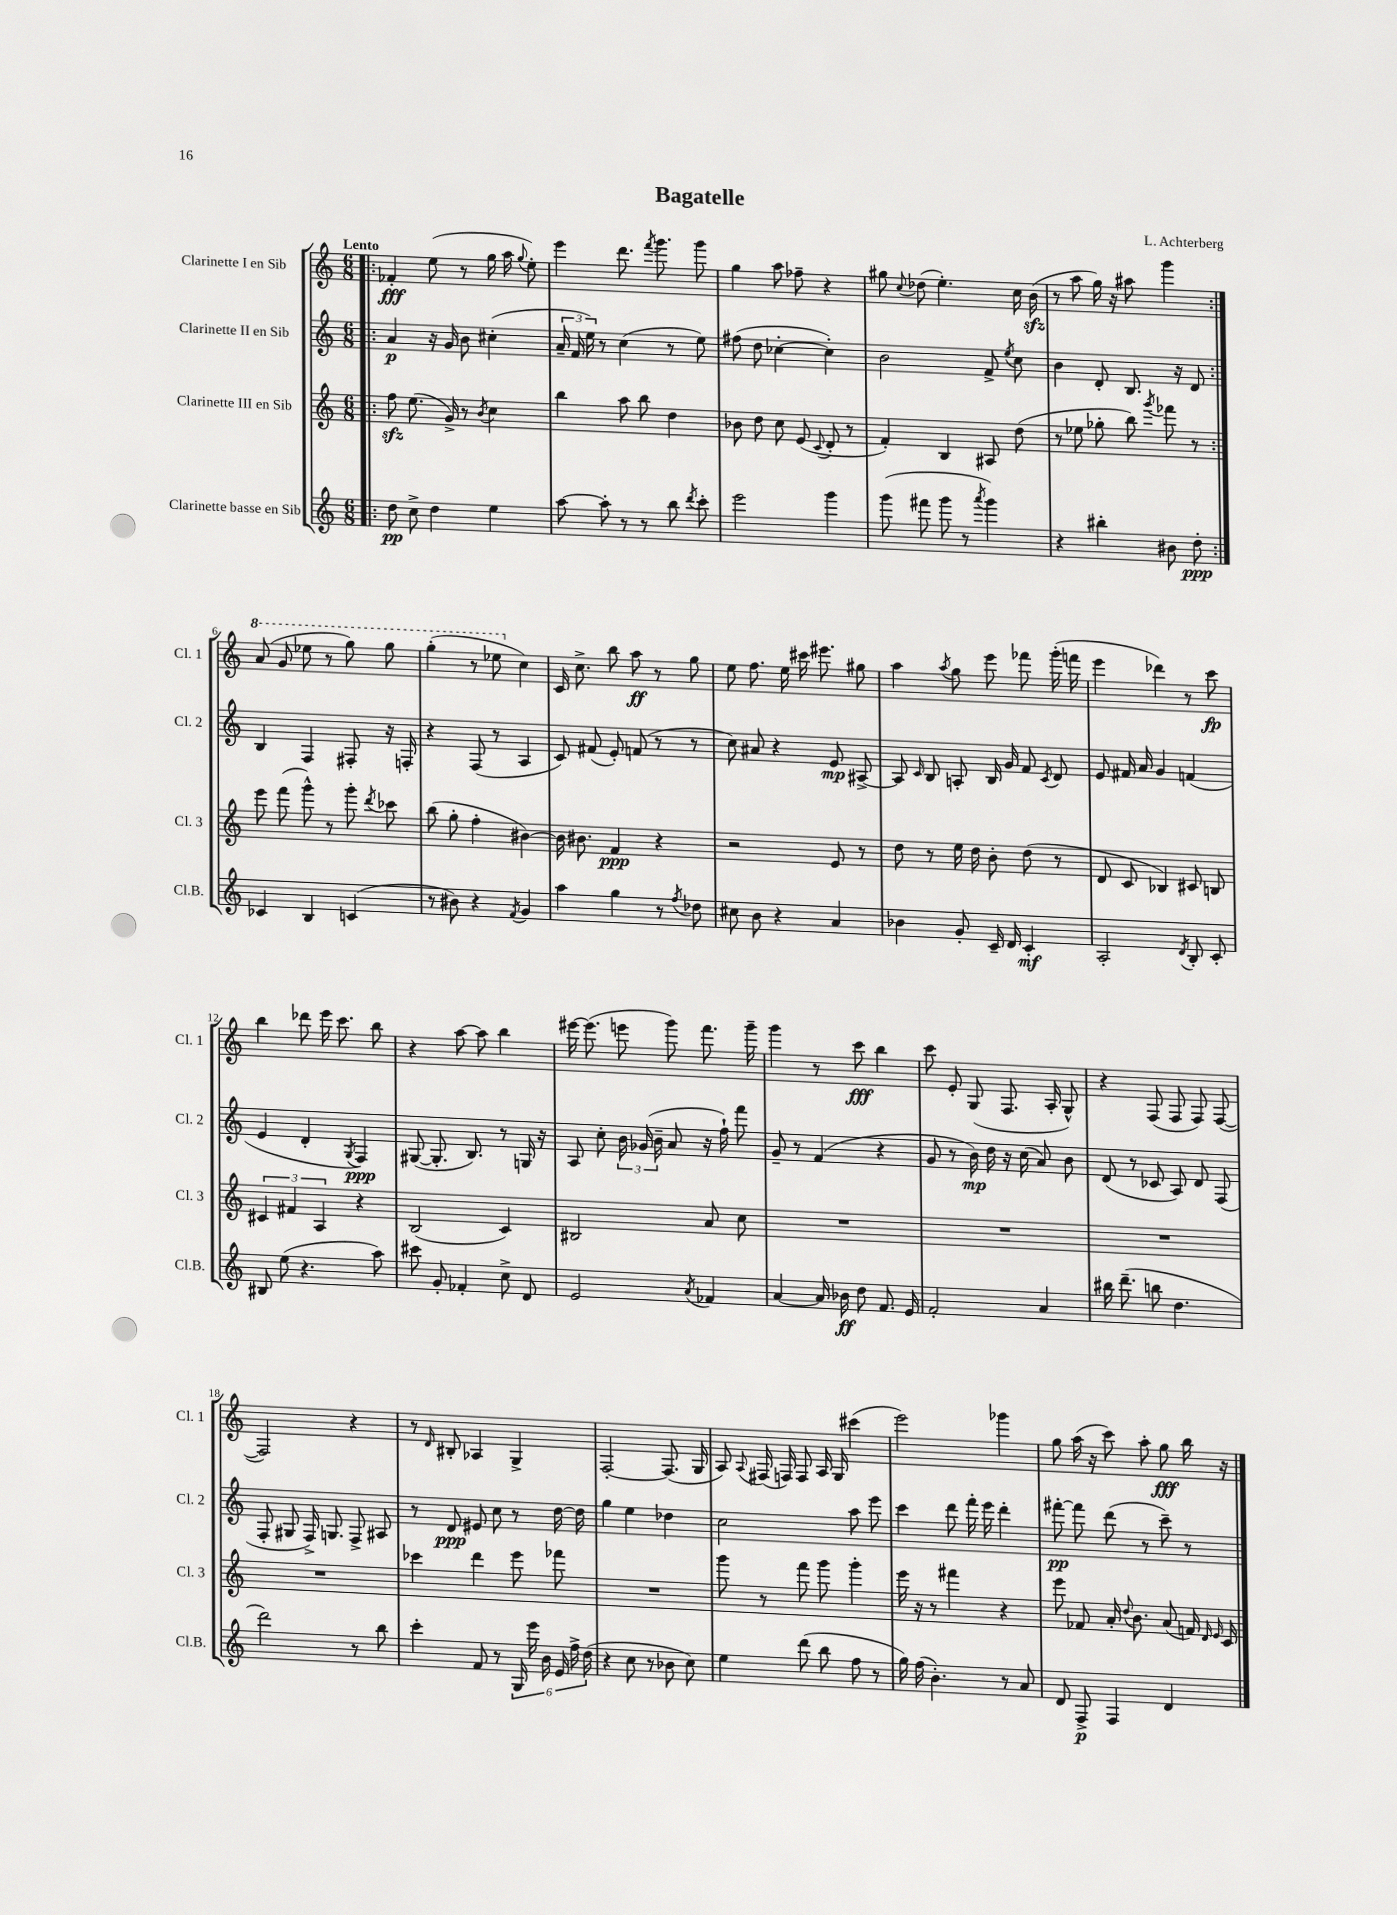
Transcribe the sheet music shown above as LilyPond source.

\header { title = "Bagatelle" composer = "L. Achterberg" }
<<
\new StaffGroup <<
\new Staff = "s0" \with { instrumentName = "Clarinette I en Sib" shortInstrumentName = "Cl. 1" } {
    \clef treble \key c \major \numericTimeSignature \time 6/8 \tempo "Lento"
    \autoBeamOff \repeat volta 2 { \bar ".|:" fes'4-.\fff e''8( r8 g''16 a''16 \appoggiatura { g''8 } e''8-.) |
    e'''4 d'''8. \acciaccatura { f'''8 } g'''8. g'''8 |
    g''4 a''8 fes''8-- r4 |
    gis''8 \appoggiatura { c''8 } des''8( e''4.-.) c''16 b'16\sfz( |
    r8 a''8 g''16) r16 ais''8 g'''4 | }
    \ottava #1 a''8( g''8 ees'''8 r8 g'''8) g'''8 |
    g'''4-.( r8 ees'''8 \ottava #0 c''4) |
    c'16 c''8.-> b''8 a''8\ff r8 g''8 |
    e''8 f''8. e''16 cis'''16 eis'''8. gis''8 |
    a''4 \acciaccatura { a''8 } g''8 e'''8 fes'''8 g'''16-.( f'''16 |
    e'''4 des'''4) r8 c'''8\fp |
    b''4 des'''8 e'''16 c'''8. b''8 |
    r4 a''8~ a''8 b''4 |
    eis'''16~ eis'''8.( e'''8 g'''8) f'''8. g'''16-- |
    g'''4 r8 c'''8\fff b''4 |
    c'''8 e'8-. g8( f8. a16-. g8-^) |
    r4 f8( f8 f8) f8~( |
    f2) r4 |
    r8 \grace { d'16 } bis8-. aes4 g4-> |
    f2~-. f8.( g16 |
    a8) \appoggiatura { a8 } fis16( f16) f8 a16 g16 cis'''4( |
    e'''2) ges'''4 |
    g''8 a''16( r16 c'''8) a''8-. g''8\fff b''16 r16 \bar "|." |
}
\new Staff = "s1" \with { instrumentName = "Clarinette II en Sib" shortInstrumentName = "Cl. 2" } {
    \clef treble \key c \major \numericTimeSignature \time 6/8
    \autoBeamOff \repeat volta 2 { \bar ".|:" a'4\p r16 g'16 b'8 cis''4-.( |
    \tuplet 3/2 { a'16-- f'16 e''16) } r8 c''4( r8 e''8) |
    fis''8( d''8 ces''4~-. ces''4-.) |
    b'2 f'8-> \acciaccatura { e''8 } c''8 |
    b'4 d'8-. b8. r16 d'8 | }
    b4 f4 fis8-. r16 f16-. |
    r4 f8( r8 a4 |
    c'8) fis'8( e'8-.) f'8( r8 r8 |
    c''8) ais'8 r4 e'8\mp ais8~-> |
    ais8 \grace { c'16 } b8 a8-. b16 g'16 f'8 \acciaccatura { c'8 } d'8 |
    e'8 fis'16 a'16 g'4 f'4( |
    e'4 d'4-. \acciaccatura { g8 } f4\ppp) |
    gis8~( gis8.-. b8.) r8 g16 r16 |
    a8 c''8-. \tuplet 3/2 { b'16 ges'16( b'16-- } a'8 r16 f''16-!) f'''8 |
    g'8-- r8 f'4( r4 |
    g'8 r8 b'16\mp) d''16 r16 c''16( a'8) b'8 |
    d'8( r8 ces'8 a8) d'8 f8( |
    f8-. gis8 f16->) g8. f8-> ais8 |
    r8 d'8\ppp eis'8 c''8 r8 d''16~ d''16 |
    g''4 e''4 des''4 |
    c''2 a''8 e'''8 |
    c'''4 d'''8 f'''16-. e'''16 d'''4-. |
    fis'''8~-.\pp fis'''8 d'''8( r8 c'''8--) r8 \bar "|." |
}
\new Staff = "s2" \with { instrumentName = "Clarinette III en Sib" shortInstrumentName = "Cl. 3" } {
    \clef treble \key c \major \numericTimeSignature \time 6/8
    \autoBeamOff \repeat volta 2 { \bar ".|:" f''8\sfz e''8.( g'16->) r8 \acciaccatura { b'8 } c''4 |
    b''4 a''8 b''8 d''4 |
    bes'8 d''8 c''8 e'8( \appoggiatura { c'8 } d'8-. r8 |
    f'4-.) b4 ais8 d''8( |
    r8 ees''8 ges''8-. b''8) \acciaccatura { g'''8 } fes'''8 r8 | }
    e'''8 f'''8( g'''8-^) r8 g'''8-. \acciaccatura { d'''8 } ces'''8 |
    b''8( g''8-. f''4-. bis'4~) |
    bis'16 bis'8. f'4\ppp r4 |
    r2 e'8 r8 |
    d''8 r8 e''16 d''16 b'8-. d''8( r8 |
    d'8 c'8 bes4) cis'8 b8 |
    \tuplet 3/2 { cis'4 fis'4 a4 } r4 |
    b2( c'4) |
    bis2 a'8 c''8 |
    R2. |
    R2. |
    R2. |
    R2. |
    ces'''4 d'''4 e'''8 fes'''8 |
    R2. |
    g'''8 r8 f'''8 g'''8 g'''4-. |
    e'''16 r16 r8 fis'''4 r4 |
    e'''8 fes'8 a'16-. \appoggiatura { d''8 } b'8. a'8( f'16) \grace { d'16 e'16 } c'16 \bar "|." |
}
\new Staff = "s3" \with { instrumentName = "Clarinette basse en Sib" shortInstrumentName = "Cl.B." } {
    \clef treble \key c \major \numericTimeSignature \time 6/8
    \autoBeamOff \repeat volta 2 { \bar ".|:" d''8\pp c''8-> d''4 e''4 |
    a''8~ a''8-. r8 r8 b''8 \acciaccatura { d'''8 } c'''8-. |
    e'''2 g'''4 |
    g'''8( fis'''8 g'''8 r8 \acciaccatura { a'''8 } g'''4) |
    r4 bis''4-. bis'8 d''8-.\ppp | }
    ces'4 b4 c'4( |
    r8 bis'8) r4 \acciaccatura { f'8 } g'4 |
    a''4 g''4 r8 \acciaccatura { f''8 } des''8 |
    cis''8 b'8 r4 a'4 |
    bes'4 g'8-. c'16-- d'16 c'4-.\mf |
    a2-. \acciaccatura { d'8 } b8-. c'8-. |
    bis8 e''8( r4. a''8) |
    cis'''8 g'8-. fes'4-. c''8-> d'8 |
    e'2 \acciaccatura { a'8 } fes'4 |
    a'4~ a'16 bes'16\ff d''8 f'8. e'16 |
    f'2-. a'4 |
    bis''16 d'''8.--( b''8 d''4. |
    d'''2) r8 b''8 |
    c'''4-. f'8 r8 \tuplet 6/4 { g16 e'''16 b'16 e'16 f''16-> d''16( } |
    r4 c''8 r8 bes'8 c''8) |
    e''4 d'''8( b''8 f''8 r8 |
    g''16) f''16( b'4.-.) r8 a'8 |
    d'8 f8->\p f4 d'4 \bar "|." |
}
>>
>>
